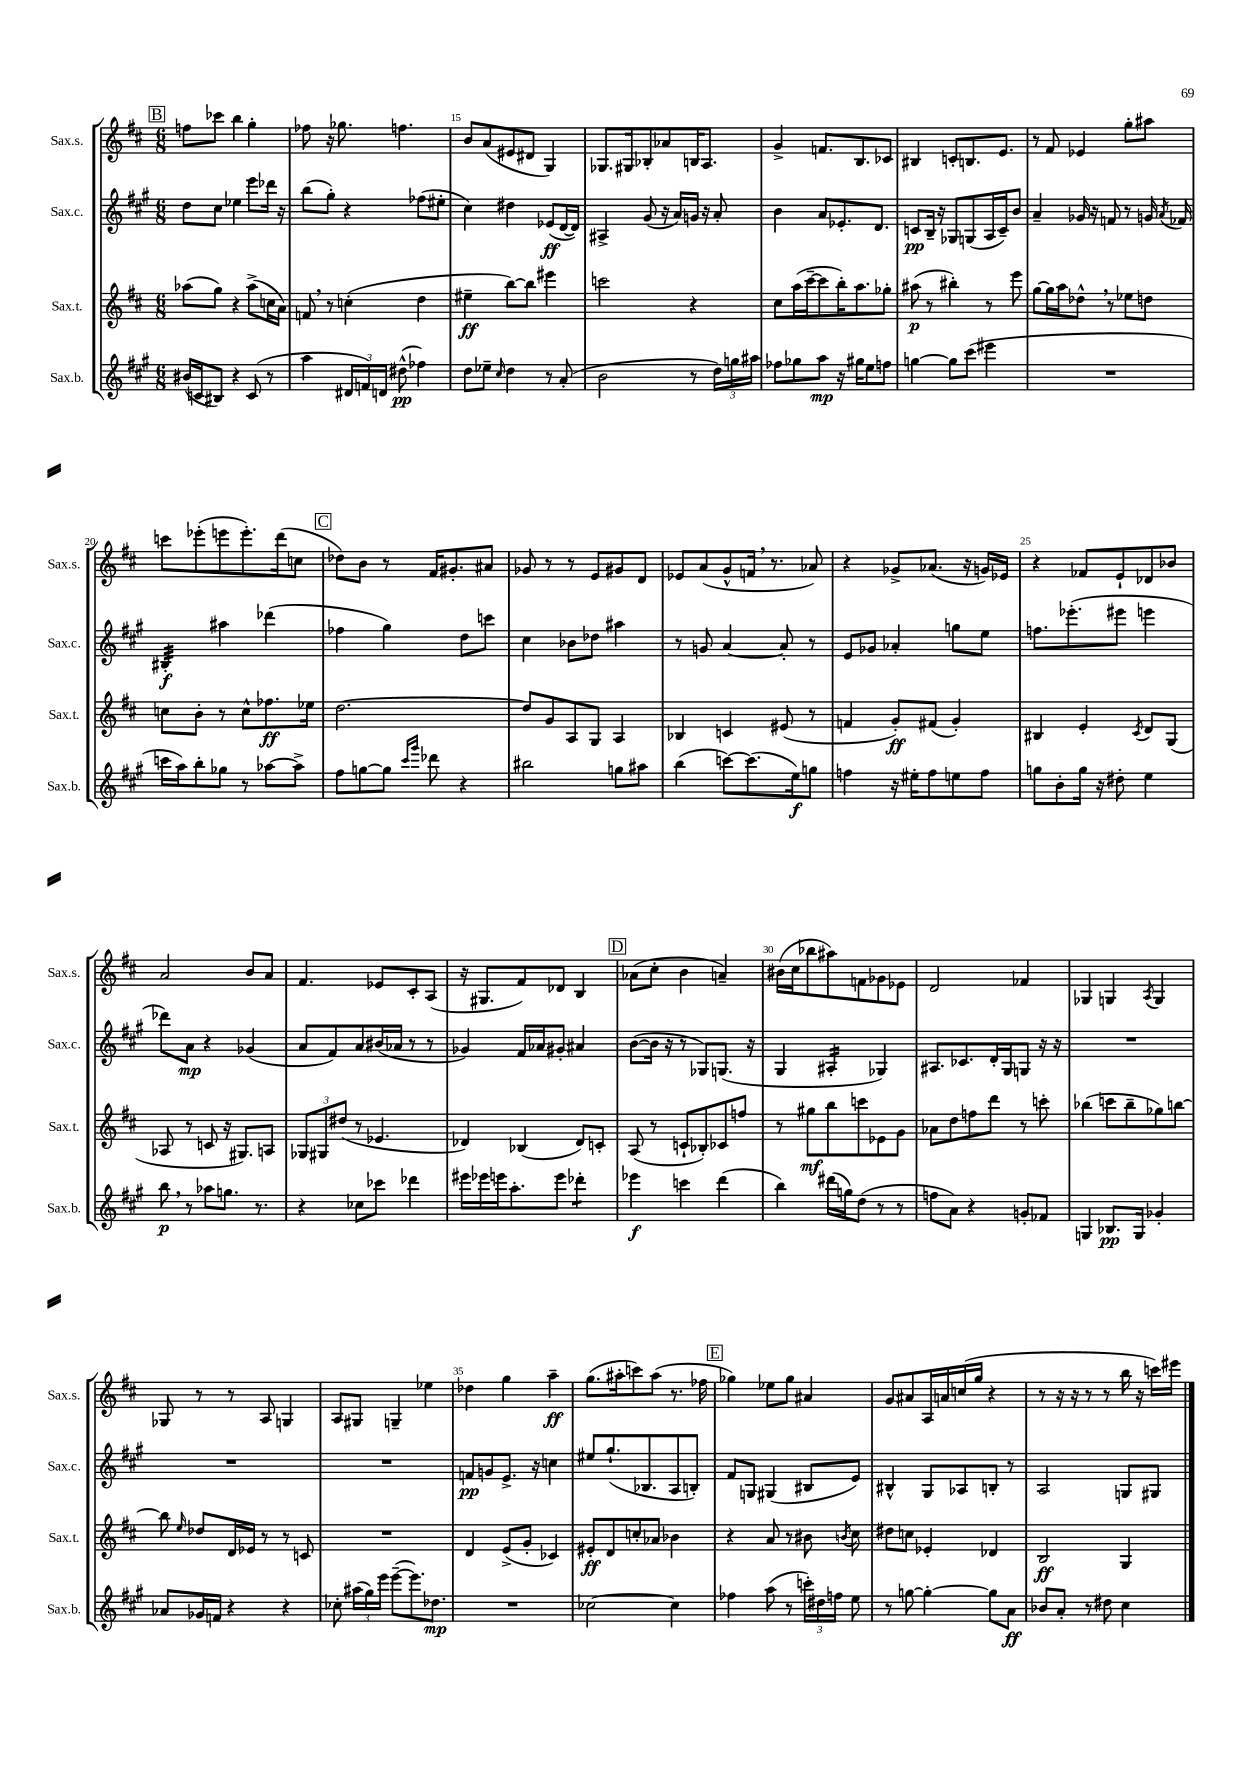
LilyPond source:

<<
\new StaffGroup <<
\new Staff = "s0" \with { instrumentName = "Sax.s." shortInstrumentName = "Sax.s." } {
    \clef treble \key d \major \numericTimeSignature \time 6/8
    \autoBeamOff \mark \markup { \box "B" } f''8[ ces'''8] b''4 g''4-. |
    fes''8 r16 ges''8. f''4. |
    b'8[ a'8( eis'8 dis'8] g4) |
    ges8.[ gis16 bes8-. aes'8 b16 a8.] |
    g'4-> f'8.[ b8. ces'8] |
    bis4 c'8[-. b8. e'8.] |
    r8 fis'8 ees'4 g''8[-. ais''8] |
    c'''8[ ees'''8-.( e'''8 e'''8.-.) d'''16( c''8] |
    \mark \markup { \box "C" } des''8[) b'8] r8 fis'16[ gis'8.-. ais'8] |
    ges'8 r8 r8 e'8[ gis'8 d'8] |
    ees'8[ a'8( g'8-^ f'16] \breathe r8. aes'8) |
    r4 ges'8[-> aes'8.]( r16 g'16[) ees'16] |
    r4 fes'8[ e'8-! des'8 bes'8] |
    a'2 b'8[ a'8] |
    fis'4. ees'8[ cis'8-. a8]( |
    r16 gis8.[ fis'8) des'8] b4 |
    \mark \markup { \box "D" } aes'8[( cis''8]-. b'4 a'4--) |
    bis'16[( cis''16 bes''8 ais''8) f'8 ges'8 ees'8] |
    d'2 fes'4 |
    ges4 g4 \acciaccatura { a8 } g4 |
    ges8 r8 r8 a8 g4 |
    a8[ gis8] g4-- ees''4 |
    des''4 g''4 a''4--\ff |
    g''8.[( ais''16-. c'''8) ais''8]( r8. fes''16 |
    \mark \markup { \box "E" } ges''4) ees''8[ ges''8] ais'4 |
    g'8[ ais'8 a16 a'16 c''16( g''16] r4 |
    r8 r16 r16 r8 r8 b''16 r16 c'''16[) eis'''16] \bar "|." |
}
\new Staff = "s1" \with { instrumentName = "Sax.c." shortInstrumentName = "Sax.c." } {
    \clef treble \key a \major \numericTimeSignature \time 6/8
    \autoBeamOff \mark \markup { \box "B" } d''8[ cis''8] ees''4 e'''8[ des'''16] r16 |
    b''8[( gis''8]-.) r4 fes''8[( eis''8]-. |
    cis''4) dis''4 ees'8[\ff( d'16~ d'16]) |
    ais4-> gis'8( r16 a'16[) g'16] r16 a'8-. |
    b'4 a'8[ ees'8.-. d'8.] |
    c'8[\pp b16]-- r16 ges8[ g8( a16 c'16--) b'8] |
    a'4-- ges'16 r16 f'8 r8 g'16 \acciaccatura { a'8 } fes'16 |
    bis4:32-.\f ais''4 des'''4( |
    \mark \markup { \box "C" } fes''4 gis''4) d''8[ c'''8] |
    cis''4 bes'8[ des''8] ais''4 |
    r8 g'8 a'4~ a'8-. r8 |
    e'8[ ges'8] aes'4-. g''8[ e''8] |
    f''8.[ ees'''8.-.( eis'''8] e'''4 |
    des'''8[) a'8]\mp r4 ges'4( |
    a'8[ fis'8) a'8 bis'16( aes'16] r8 r8 |
    ges'4) fis'16[ aes'16 gis'8]-. ais'4 |
    \mark \markup { \box "D" } b'8[~( b'16] r16 r8 ges8[) g8.]( r16 |
    gis4 ais4:16-. ges4) |
    ais8.[ ces'8. d'16-. gis16 g8] r16 r16 |
    R2. |
    R2. |
    R2. |
    f'8[\pp g'8 e'8.]-> r16 c''4 |
    eis''8[ gis''8.-!( bes8. a8 b8]-.) |
    \mark \markup { \box "E" } fis'8[ g8] gis4( bis8[ e'8]) |
    bis4-^ gis8[ aes8 b8]-. r8 |
    a2 g8[ gis8] \bar "|." |
}
\new Staff = "s2" \with { instrumentName = "Sax.t." shortInstrumentName = "Sax.t." } {
    \clef treble \key d \major \numericTimeSignature \time 6/8
    \autoBeamOff \mark \markup { \box "B" } aes''8[( g''8]) r4 aes''8[->( c''16 a'16]) |
    f'8 \breathe r8 c''4-.( d''4 |
    eis''4--\ff b''8[~) b''8] eis'''4 |
    c'''2 r4 |
    cis''8[ a''16( cis'''16~-- cis'''8 b''16-.) a''8. ges''8]-. |
    ais''8\p( r8 bis''4-.) r8 e'''8 |
    g''8[~ g''16 a''16 des''8]-^ \breathe r8 ees''8[ d''8] |
    c''8[ b'8]-. r8 c''8[-^ fes''8.\ff ees''16] |
    \mark \markup { \box "C" } d''2.~ |
    d''8[ g'8 a8 g8] a4 |
    bes4 c'4 eis'8( r8 |
    f'4 g'8[-.\ff) fis'8]( g'4-.) |
    bis4 e'4-. \acciaccatura { cis'8 } d'8[ g8]( |
    aes8 r8 c'8 r16 gis8.[) a8] |
    \tuplet 3/2 { ges8[ gis8 dis''8]( } r8 ees'4. |
    des'4) bes4( des'8[) c'8]-. |
    \mark \markup { \box "D" } a8( r8 c'8[-! bes8-.) ces'8 f''8] |
    r8 gis''8[\mf b''8 c'''8 ees'8 g'8] |
    aes'8[ d''8 f''8 d'''8] r8 c'''8-. |
    bes''4( c'''8[ bes''8-- ges''8) b''8]~ |
    b''8 \grace { e''16 } des''8[ d'16 ees'16] r8 r8 c'8 |
    R2. |
    d'4 e'8[->( g'8]-. ces'4) |
    eis'8[-.\ff d'8 c''8-. aes'8] bes'4 |
    \mark \markup { \box "E" } r4 a'8 r8 bis'8 \acciaccatura { b'8 } cis''8 |
    dis''8[ c''8] ees'4-. des'4 |
    b2\ff g4 \bar "|." |
}
\new Staff = "s3" \with { instrumentName = "Sax.b." shortInstrumentName = "Sax.b." } {
    \clef treble \key a \major \numericTimeSignature \time 6/8
    \autoBeamOff \mark \markup { \box "B" } bis'16[( c'16 bis8]) r4 c'8( r8 |
    a''4 \tuplet 3/2 { dis'16[ f'16) d'16] } dis''8-^\pp( fes''4) |
    d''8[ ees''8]-- \grace { cis''16 } d''4 r8 a'8-.( |
    b'2 r8 \tuplet 3/2 { d''16[) g''16 ais''16] } |
    fes''8[ ges''8 a''8]\mp r16 gis''16[ e''8 f''8] |
    g''4~ g''8[ cis'''8]( eis'''4 |
    R2. |
    c'''16[ a''16) b''8-. ges''8] r8 aes''8[~ aes''8]-> |
    \mark \markup { \box "C" } fis''8[ g''8~ g''8] \grace { cis'''16[ gis'''16] } des'''8 r4 |
    bis''2 g''8[ ais''8] |
    b''4( c'''8[~) c'''8.( e''16\f) g''8] |
    f''4 r16 eis''16[-. f''8 e''8 f''8] |
    g''8[ b'8-. g''16] r16 dis''8-. e''4 |
    b''8\p \breathe r8 aes''8[ g''8.] r8. |
    r4 ces''8[ ces'''8] des'''4 |
    eis'''16[ ees'''16 e'''16 a''8.-. e'''8] des'''4:8-. |
    \mark \markup { \box "D" } ees'''4\f c'''4 d'''4( |
    b''4) dis'''16[( g''16) d''8]( r8 r8 |
    f''8[ a'8]) r4 g'8[-. fes'8] |
    g4 bes8.[\pp g16] ges'4-. |
    aes'8[ ges'16 f'16] r4 r4 |
    ces''8-. \tuplet 3/2 { ais''16[( gis''16) e'''16] } e'''8[~--( e'''8.) des''8.]\mp |
    R2. |
    ces''2~ ces''4 |
    \mark \markup { \box "E" } fes''4 a''8( r8 \tuplet 3/2 { c'''16[-.) dis''16 f''16] } e''8 |
    r8 g''8~ g''4~-. g''8[ a'8]\ff |
    bes'8[ a'8]-. r8 dis''8 cis''4 \bar "|." |
}
>>
>>
\layout { \context { \Score currentBarNumber = #13 \override BarNumber.break-visibility = ##(#f #t #t) barNumberVisibility = #(every-nth-bar-number-visible 5) } }
